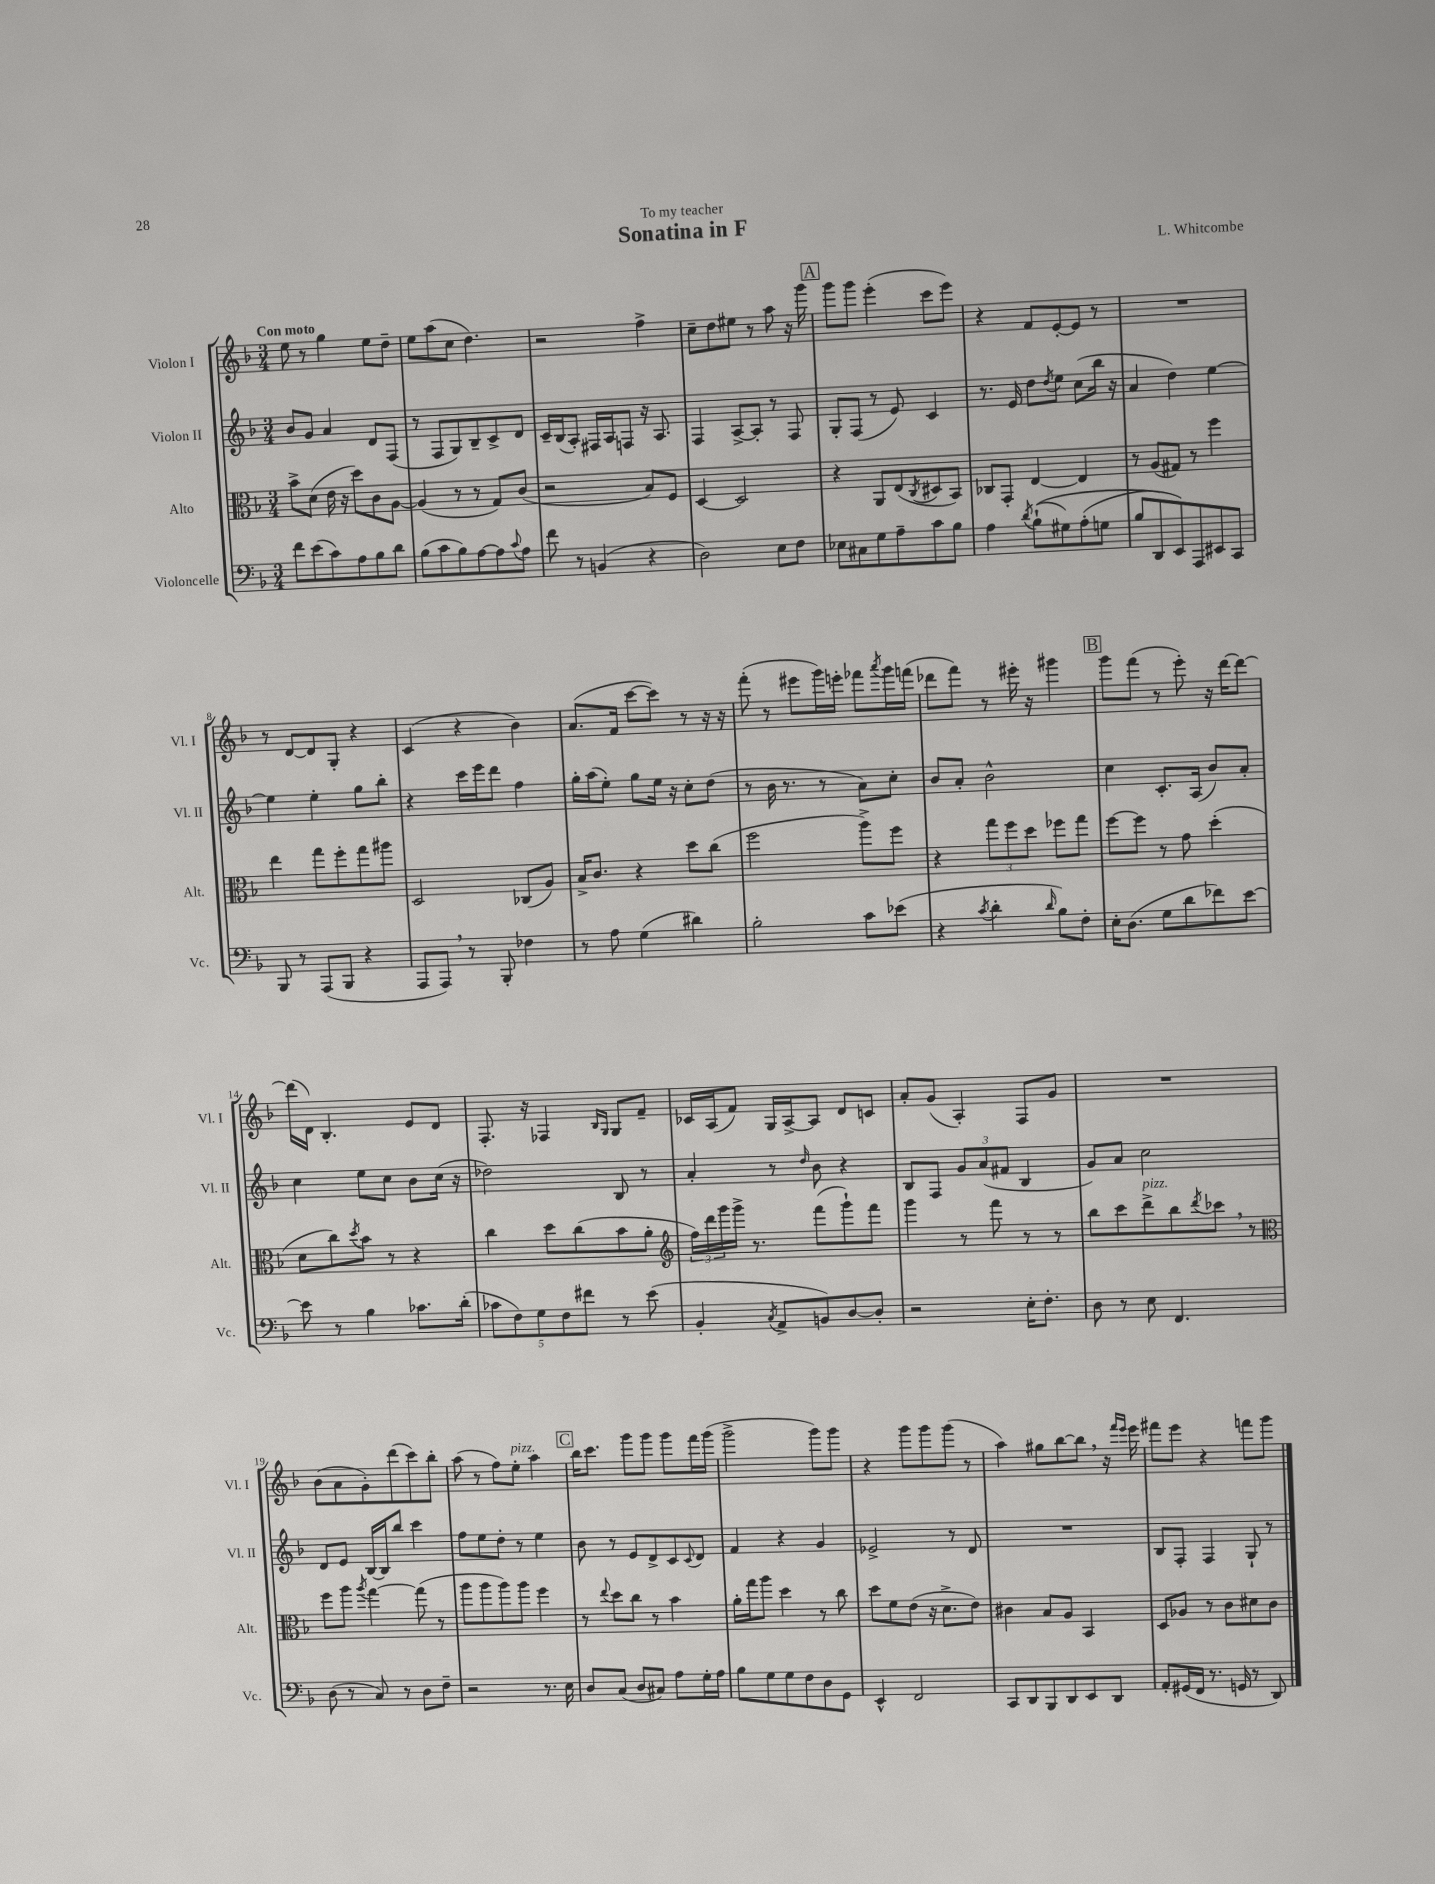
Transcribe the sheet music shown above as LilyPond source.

\header { title = "Sonatina in F" composer = "L. Whitcombe" dedication = "To my teacher" }
<<
\new StaffGroup <<
\new Staff = "s0" \with { instrumentName = "Violon I" shortInstrumentName = "Vl. I" } {
    \clef treble \key f \major \numericTimeSignature \time 3/4 \tempo "Con moto"
    e''8 r8 g''4 e''8 d''8-- |
    e''8 a''8( c''8 d''4.) |
    r2 f''4-> |
    c''8-- d''8 eis''8 r8 a''8 r16 g'''16 |
    \mark \markup { \box "A" } g'''8 g'''8 e'''4-.( c'''8 e'''8) |
    r4 f'8 e'8~-. e'8 r8 |
    R2. |
    r8 d'8~ d'8 g8-. r4 |
    c'4( r4 bes'4) |
    a'8.( f'16 c'''8~ c'''8) r8 r16 r16 |
    f'''8-.( r8 eis'''8 g'''16) e'''16-. fes'''8 \acciaccatura { a'''8 } g'''16 f'''16( |
    des'''8 f'''8) r8 eis'''16-. r16 gis'''4 |
    \mark \markup { \box "B" } g'''8 f'''8( r8 e'''8-.) r16 d'''16~ d'''8~ |
    d'''16( d'16) bes4.-. e'8 d'8 |
    f8.-. r16 fes4 \grace { bes16 g16 } g8 f'8-- |
    ces'16 a16( f'8) g16 a16~-> a8 d'8 c'8 |
    a'8-. g'8( a4-.) f8 g'8 |
    R2. |
    bes'8( a'8 g'8-.) d'''8( c'''8) bes''8-. |
    a''8( r8 f''8) e''8-.^\markup { \italic "pizz." } a''4 |
    \mark \markup { \box "C" } bes''16 c'''8. g'''8 g'''8 g'''8 f'''16 g'''16( |
    g'''2-> g'''8) g'''8 |
    r4 g'''8 g'''8 g'''8( r8 |
    a''4) gis''8 bes''8~ bes''8 \breathe r16 \grace { f'''16 e'''16 } e'''16 |
    fis'''8 e'''8 r4 f'''8 g'''8 \bar "|." |
}
\new Staff = "s1" \with { instrumentName = "Violon II" shortInstrumentName = "Vl. II" } {
    \clef treble \key f \major \numericTimeSignature \time 3/4
    bes'8 g'8 a'4 d'8 f8( |
    r8 f8 g8) bes8-- c'8-> d'8 |
    c'16-- bes16( a8-.) fis16 a16 f8 r16 a8. |
    f4 a8~-> a8-. r8 f8 |
    \mark \markup { \box "A" } g8-. f8( r8 e'8) c'4 |
    r8. e'16 d''8 \acciaccatura { d''8 } e''8 c''8( bes''16 r16 |
    a'4 d''4) e''4~ |
    e''4 e''4-. g''8 bes''8-. |
    r4 c'''16 e'''16 d'''8 f''4 |
    g''16-. a''16( e''8-.) g''8 e''16 r16 c''8-. d''8( |
    r8 bes'16 r8. r8 a'8) c''8-. |
    bes'8 a'8-. bes'2-^ |
    \mark \markup { \box "B" } c''4 c'8.-. a16( bes'8) a'8-. |
    c''4 e''8 c''8 bes'8 c''16( r16 |
    des''2) bes8 r8 |
    a'4-. r8 \grace { d''16 } bes'8 r4 |
    bes8 f8 \tuplet 3/2 { g'8 a'8( fis'8 } bes4 |
    g'8) a'8 c''2 |
    d'8 e'8 bes16~ bes16 bes''8 c'''4 |
    f''8 e''8 d''8-. r8 e''4 |
    \mark \markup { \box "C" } bes'8 r8 e'8 d'8-> c'8 \appoggiatura { c'8 } d'8 |
    f'4 r4 g'4 |
    ees'2-> r8 d'8 |
    R2. |
    bes8 f8-. f4 g8-! r8 \bar "|." |
}
\new Staff = "s2" \with { instrumentName = "Alto" shortInstrumentName = "Alt." } {
    \clef alto \key f \major \numericTimeSignature \time 3/4
    bes'8-> d'8( e'16 r16 d''8) c'8 a8~ |
    a4( r8 r8 g8) c'8( |
    r2 bes8) f8 |
    d4~ d2 |
    \mark \markup { \box "A" } r4 a,8 e8( \acciaccatura { c8 } dis8 bes,8) |
    ces8 g,8-. e4~ e4 |
    r8 a8( gis8) r8 f''4 |
    e''4 g''8 f''8-. g''8 ais''8 |
    d2 ces8( a8) |
    bes16-> c'8. r4 d''8 c''8( |
    f''2 a''8->) f''8 |
    r4 \tuplet 3/2 { g''8 f''8 d''8 } fes''8 g''8 |
    \mark \markup { \box "B" } f''8~ f''8 r8 g'8 d''4-.( |
    d'8 c''8) \acciaccatura { d''8 } bes'8 r8 r4 |
    c''4 d''8 c''8( bes'8 a'8-. |
    \clef treble \tuplet 3/2 { f''16) d'''16 g'''16 } g'''16-> r8. f'''8( g'''8-!) f'''8 |
    g'''4 r8 f'''8 r8 r8 |
    bes''8 c'''8 d'''8->^\markup { \italic "pizz." } bes''8 \acciaccatura { d'''8 } ces'''8 \breathe r8 |
    \clef alto f''8 a''8 \acciaccatura { a''8 } g''4~ g''8( r8 |
    a''8 a''8 a''8) a''8 f''4 |
    \mark \markup { \box "C" } r8 \appoggiatura { e''8 } d''8 c''8 r8 bes'4 |
    a'16-. g''16 a''8 d''4 r8 c''8 |
    d''8 f'8 e'8( r16 d'8.-> e'8) |
    cis'4 bes8 a8 bes,4 |
    d8 aes8 r8 c'8 dis'8 c'8 \bar "|." |
}
\new Staff = "s3" \with { instrumentName = "Violoncelle" shortInstrumentName = "Vc." } {
    \clef bass \key f \major \numericTimeSignature \time 3/4
    f'8 e'8( c'8) a8 bes8 d'8 |
    bes8( c'8 bes8) a8~ a8 \appoggiatura { c'8 } a8 |
    f'8 r8 b,4( r4 |
    d2) e8 f8 |
    \mark \markup { \box "A" } ees8 cis8 g8 a8-- c'8 bes8 |
    a4 \acciaccatura { d'8 } bes8-!(\( gis8) a8-.( g8 |
    bes8 d,8) e,8\) a,,8 eis,8 c,8 |
    bes,,8 r8 a,,8( bes,,8 r4 |
    a,,8 a,,8) \breathe r8 bes,,8-. fes4 |
    r8 a8 g4( dis'4) |
    bes2-. c'8 ees'8( |
    r4 \acciaccatura { c'8 } d'4-. \grace { d'16 } bes8) f8-. |
    \mark \markup { \box "B" } e16-. d8.( g8 d'8 fes'8) e'8~ |
    e'8 r8 bes4 ces'8. d'16-.( |
    \tuplet 5/4 { ces'8 f8) g8 f8 fis'8 } r8 e'8( |
    bes,4-. \acciaccatura { c8 } a,8-> b,8) d8~ d8-. |
    r2 e16-. f8.-. |
    d8 r8 e8 f,4. |
    d8( r8 c8) r8 d8 f8-- |
    r2 r8. e16 |
    \mark \markup { \box "C" } d8 c8( d8 cis8) a8 g16-. a16 |
    bes8 g8 g8 f8 d8 g,8 |
    e,4-^ f,2 |
    c,8 d,8 bes,,8 d,8 e,8 d,8 |
    a,8-. gis,16( f,16 r8. g,16 r8 d,8) \bar "|." |
}
>>
>>
